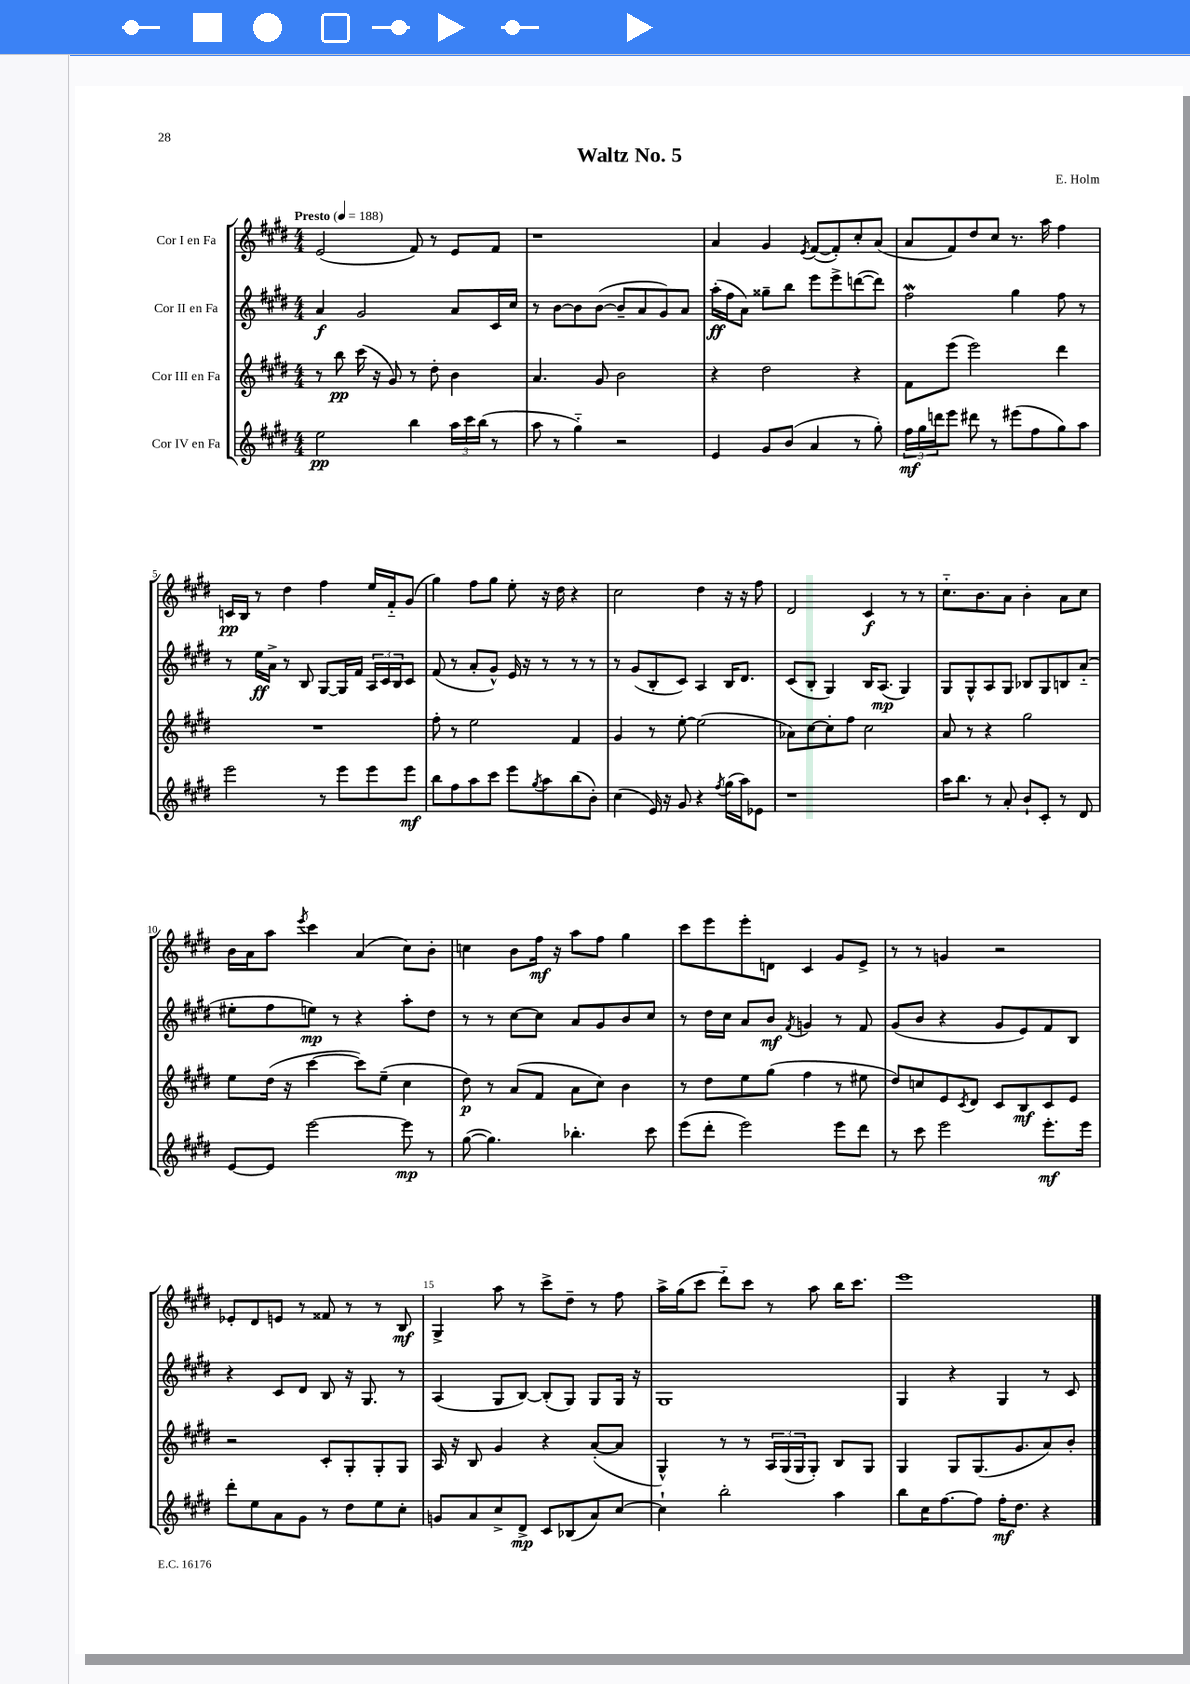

**kern	**kern	**kern	**kern
*staff4	*staff3	*staff2	*staff1
*clefG2	*clefG2	*clefG2	*clefG2
*k[f#c#g#d#]	*k[f#c#g#d#]	*k[f#c#g#d#]	*k[f#c#g#d#]
*M4/4	*M4/4	*M4/4	*M4/4
*MM188	*MM188	*MM188	*MM188
2ee	8r	4a	(2e
.	8bb	.	.
.	(16ccc#	2g#	.
.	16r	.	.
.	8g#)	.	.
4bb	8r	.	8f#)
.	8dd#'	.	8r
24aa	4b	8a	8e
24ccc#	.	.	.
(24bb	.	.	.
8r	.	16c#	8f#
.	.	16cc#	.
=	=	=	=
8aa	4.a	8r	1r
8r	.	[8b	.
4gg#'~)	.	8b]	.
.	8g#	([8b	.
2r	2b	8b~]	.
.	.	8a	.
.	.	8g#)	.
.	.	8a	.
=	=	=	=
4e	4r	(16aa'	4a
.	.	16ff#	.
.	.	8a)	.
8g#	2dd#	8gg##~	4g#
(8b	.	8bb	.
.	.	.	8qe
4a	.	8eee	([8f#
.	.	8eee^	8f#'])
8r	4r	([8ddd	8cc#'
8gg#')	.	8ddd])	(8a
=	=	=	=
24ff#	8f#	2ff#	8a
24gg#	.	.	.
24ddd	.	.	.
8eee	(8eee	.	8f#)
8ddd#	2eee)	.	8dd#
8r	.	.	8cc#
(8eee#	.	4gg#	8.r
8ff#	.	.	.
.	.	.	16aa
8gg#)	4ddd#	8ff#	4ff#
8aa	.	8r	.
=	=	=	=
2eee	1r	8r	16c
.	.	.	16B
.	.	16ee	8r
.	.	16a^	.
.	.	8r	4dd#
.	.	8B	.
8r	.	[8G#	4ff#
8eee	.	16G#]	.
.	.	16f#	.
8eee	.	24A	16ee
.	.	24c#	.
.	.	.	16f#'~
.	.	24B	.
8eee	.	8c#	(8g#
=	=	=	=
8bb	8ff#'	(8f#	4gg#)
8ff#	8r	8r	.
8aa	2ee	8a'	8ff#
8ccc#	.	8g#^^)	8gg#
8eee	.	16e	8ee'
.	.	16r	.
8qgg#	.	.	.
8aa	.	8r	16r
.	.	.	16dd#
(8bb	4f#	8r	4r
8b')	.	8r	.
=	=	=	=
(4cc#	4g#	8r	2cc#
.	.	(8g#	.
16e)	8r	8B'	.
16r	.	.	.
8g#	[8ee'	8c#)	.
4r	(2ee]	4A	4dd#
8qff#	.	.	.
(16gg#	.	16B	16r
16aa)	.	8.d#	16r
8e-	.	.	8ff#
=	=	=	=
1r	8a-)	(8c#	2d#
.	[8cc#	8B'	.
.	8cc#']	4G#)	.
.	8ff#	.	.
.	2cc#	16B	4c#
.	.	(8.A	.
.	.	4G#)	8r
.	.	.	8r
=	=	=	=
16aa	8a	8G#	8.cc#'~
8.bb	.	.	.
.	8r	8G#^^	.
.	.	.	8.b
8r	4r	8A	.
8a'	.	8G#	8a
8b`	2gg#	8B-	4b'
8c#'	.	8G#	.
8r	.	8B	8a
8d#	.	(8a'~	8cc#
=	=	=	=
[8e	8ee	8ee#'	16b
.	.	.	16a
8e]	(16dd#	8ff#	8aa
.	16r	.	.
.	.	.	8qeee
[2eee	[4ccc#	8ee)	4ccc#
.	.	8r	.
.	8ccc#])	4r	(4a
.	(8ee~	.	.
8eee]	4cc#	8aa'	8cc#)
8r	.	8dd#	8b'
=	=	=	=
([8gg#	8dd#)	8r	4cc
4.gg#])	8r	8r	.
.	(8a	[8cc#	8b
.	8f#	8cc#]	16ff#
.	.	.	16r
4.bb-'	8a	8a	8aa
.	8cc#)	8g#	8ff#
.	4b	8b	4gg#
8ccc#	.	8cc#	.
=	=	=	=
(8eee	8r	8r	8ccc#
8ddd#'	8dd#	16dd#	8eee
.	.	16cc#	.
2eee)	8ee	8a	8eee'
.	(8gg#	8b	8d
.	.	8qf#	.
.	4ff#	4g	4c#
8eee	8r	8r	8g#
8ddd#	8ee#	8f#	8e^
=	=	=	=
8r	8dd#)	(8g#	8r
8ccc#	8cc	8b	8r
2eee	8e	4r	4g
.	8qc#	.	.
.	8d#	.	.
.	8c#	8g#	2r
.	8B	8e)	.
8.eee'	8c#	8f#	.
.	8e	8B	.
16eee	.	.	.
=	=	=	=
8ddd#'	2r	4r	8e-'
8ee	.	.	8d#
8a	.	8c#	8e
8g#	.	8d#	8r
8r	8c#'	8B	8f##
8dd#	8G#'	16r	8r
.	.	8.G#	.
8ee	8G#'	.	8r
8cc#'	8G#	8r	8B
=	=	=	=
8g	16A	(4A	4G#^
.	16r	.	.
8a	8B	.	.
8cc#^	4g#	8G#	8aa
8d#^	.	[8B)	8r
8c#	4r	(8B']	8ccc#^
(8B-	.	8G#)	8dd#~
8a)	([8a'	8G#	8r
[8cc#	8a]	16G#	8ff#
.	.	16r	.
=	=	=	=
4cc#`]	4G#^^)	1G#	16aa^
.	.	.	(16gg#
.	.	.	8ccc#
2bb'	8r	.	8ddd#'~)
.	8r	.	8ccc#
.	24A	.	8r
.	(24G#	.	.
.	24G#	.	.
.	8G#')	.	8aa
4aa	8B	.	16bb
.	.	.	8.ccc#
.	8G#	.	.
=	=	=	=
8bb	4G#	4G#	1eee
16cc#	.	.	.
[8.ff#	.	.	.
.	8G#	4r	.
8ff#]	(8.G#	.	.
16ff#'	.	4G#	.
8.dd#	8.g#	.	.
4r	8a)	8r	.
.	8b'	8c#	.
==	==	==	==
*-	*-	*-	*-
